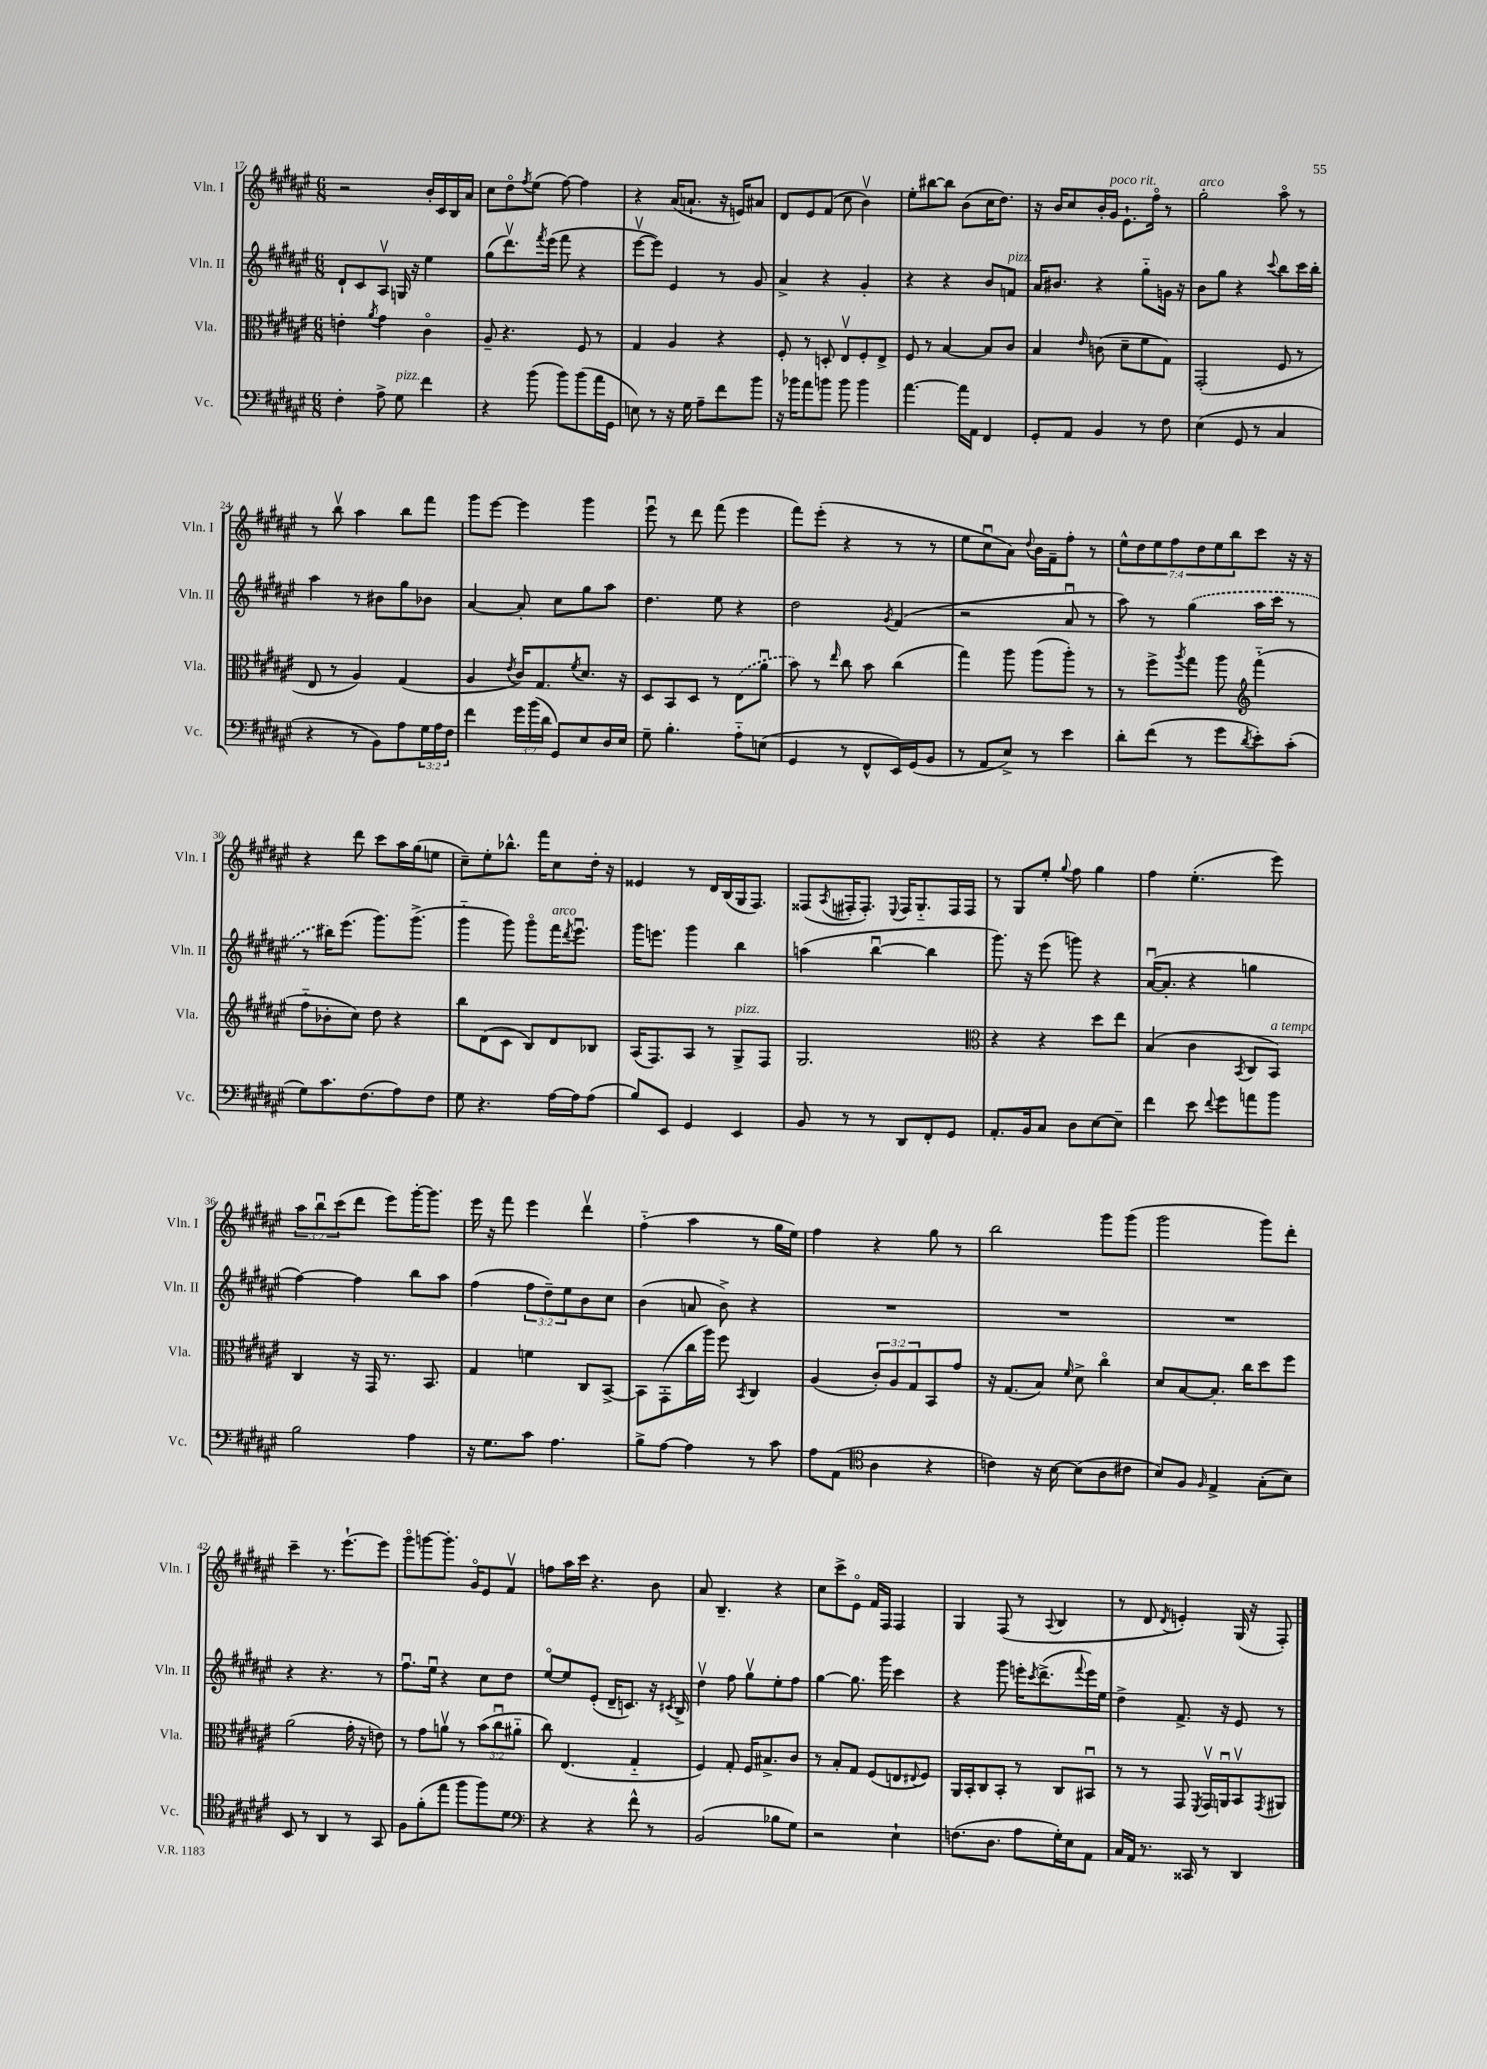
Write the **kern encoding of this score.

**kern	**kern	**kern	**kern
*staff4	*staff3	*staff2	*staff1
*clefF4	*clefC3	*clefG2	*clefG2
*k[f#c#g#d#a#e#]	*k[f#c#g#d#a#e#]	*k[f#c#g#d#a#e#]	*k[f#c#g#d#a#e#]
*M6/8	*M6/8	*M6/8	*M6/8
4F#'	4e'	8d#`	2r
.	.	8c#	.
.	8qa#	.	.
8A#^	4g#	8A#v	.
8G#	.	16G	.
.	.	16r	.
4f#	4c#o	4ee#	16b'
.	.	.	16c#
.	.	.	16B
.	.	.	16a#
=	=	=	=
4r	8A#~	(8gg#	8cc#
.	4.r	8.ddd#v)	8dd#o
.	.	.	8qff#
(8b	.	.	(8ee#
.	.	8qfff#	.
.	.	(16eee#	.
8b)	.	8fff#	[8ff#)
(8b	8F#	4r	4ff#]
16a#	8r	.	.
16GG#	.	.	.
=	=	=	=
8E)	4G#	[8eee#v	4r
8r	.	8eee#])	.
16r	4A#	4e#	(16a#
16G#	.	.	8.a`
8A#~	.	.	.
8f#	4r	8r	16r
.	.	.	16e)
8b	.	8g#	8a#
=	=	=	=
16r	8F#'	4a#^	8d#
16b-	.	.	.
8a#	8r	.	8e#
8b	8D'	4r	(8f#
8b	8E#v	.	8cc#
4b	8F#'	4g#'	4bv)
.	8E#^	.	.
=	=	=	=
[4.a#	8F#	4r	8ee#'
.	8r	.	[8bb#
.	[4B	4r	8bb#]
16a#]	.	.	(8b
16AA#	.	.	.
4FF#	8B]	8b	16cc#
.	.	.	8.dd#)
.	8c#	8f	.
=	=	=	=
8GG#'	4B	16a#	16r
.	.	8.b#	16b
8AA#	.	.	8cc#
.	16qqe#	.	.
4BB	(8c	4r	16b'
.	.	.	16g#
.	8d#~	.	8.e#`
8r	8f#	8gg#'~	.
.	.	.	16ff#o
8F#	8G#)	16g	8r
.	.	16r	.
=	=	=	=
(4E#	(2GG#'	8b	2gg#'
.	.	8gg#	.
8GG#	.	4r	.
8r	.	.	.
.	.	8qqccc#	.
4C#	8F#	8bb	8aa#o
.	8r	16ccc#	8r
.	.	16bb'	.
=	=	=	=
4r	8E#	4aa#	8r
.	8r	.	8bbv
8r	4A#)	8r	4aa#
8BB)	.	8b#	.
8A#	(4G#	8gg#	8bb
24G#	.	8b-	8fff#
24A#	.	.	.
24F#	.	.	.
=	=	=	=
4f#	4A#	[4a#	8ggg#
.	.	.	[8eee#
.	8qe#	.	.
24g#	16c#)	8a#']	4eee#]
(24b	.	.	.
.	8.G#	.	.
24d#	.	.	.
8GG#)	.	8cc#	.
.	8qf#	.	.
8E#	8.d#	8gg#	4ggg#
16D#	.	8aa#	.
16E#	16r	.	.
=	=	=	=
8G#~	8D#	4.dd#	8eee#u
4.B'	8BB	.	8r
.	8D#	.	8ddd#
.	8r	8ee#	(8fff#
8A#'~	(8E#	4r	4eee#
(8E	8a#u	.	.
=	=	=	=
4GG#	8b)	2dd#	8fff#)
.	8r	.	(8eee#'
.	16qqee#	.	.
8r	8cc#	.	4r
8FF#^^	8b	.	.
.	.	8qg#	.
16EE#)	(4cc#	(4f#	8r
(16GG#	.	.	.
8BB	.	.	8r
=	=	=	=
8r	4gg#)	2r	8ee#
8AA#	.	.	8cc#u
8E#^)	8aa#	.	8a#)
.	.	.	8qqdd#
8r	(8aa#	.	16b
.	.	.	16f#~
4e#	8aa#')	8a#u	8ff#'
.	8r	8r	8r
=	=	=	=
8d#'	8r	8aa#)	14ee#^^
.	.	.	14dd#
(8f#	8ff#^	8r	.
.	.	.	14ee#
.	.	.	14ff#
.	8qaa#	.	.
8r	8gg#	(4gg#	.
.	.	.	14dd#
.	.	.	14ee#
8g#	8aa#	.	.
.	.	.	14bb
*	*clefG2	*	*
8qd#	.	.	.
8e#')	(4fff#'~	16aa#	8ccc#
.	.	16ccc#	.
(8c#'	.	8r	16r
.	.	.	16r
=	=	=	=
8G#)	8ff#'~	8r	4r
8.c#	8b-'	16bb#)	.
.	.	(8.eee#	.
.	8cc#)	.	8ddd#
(8.F#	.	.	.
.	8dd#	8.ggg#)	8ccc#
8A#)	4r	.	16aa#
.	.	(8.ggg#^	(16gg#
8F#	.	.	8ee
=	=	=	=
8G#	8bb	4ggg#'~	8cc#~)
4.r	(8d#	.	8ee#'
.	8c#	8ggg#)	8.bb-^^
.	8B)	8ggg#o	.
.	.	.	16fff#
[16A#	8d#	16fff#	8cc#
.	.	8qddd#	.
16A#]	.	8.eee#u	.
(8A#	8B-	.	16dd#'
.	.	.	16r
=	=	=	=
8B)	(16A#	16ggg#	4e##
.	8.F#)	8.eee	.
8EE#	.	.	.
4GG#	8A#	4ggg#	8r
.	8r	.	16d#
.	.	.	(16B
4EE#	8G#^	4bb	16G#
.	.	.	8.F#)
.	8F#	.	.
=	=	=	=
8BB	2.G#	(4aa	(8F##
.	.	.	8qA#
8r	.	.	16F#'
.	.	.	8.F#')
8r	.	[4bbu	.
.	.	.	8qqE#
8DD#	.	.	16F#
.	.	.	8.G#'~
8FF#'	.	4bb]	.
8GG#	.	.	16F#
.	.	.	16F#
=	=	=	=
*	*clefC3	*	*
8.AA#'	4r	8.ggg#)	8r
.	.	.	8G#
16BB	.	16r	.
8C#	4r	(8eee#	8ee#'
.	.	.	8qqgg#
8D#	.	8ggg)	8ff#
[8E#	8dd#	4r	4gg#
8E#~]	8ee#	.	.
=	=	=	=
4f#	(4B	([16a#u	4ff#
.	.	8.a#']	.
8e#	4c#	4r	(4.ee#'
8qqf#	.	.	.
8g#	.	.	.
.	8qBB	.	.
8a	8C#	4gg	.
8b	8BB)	.	8eee#)
=	=	=	=
2B	4C#	[4ff#)	12aa#
.	.	.	12bbu
.	.	.	(12ccc#
.	16r	4ff#]	8ddd#
.	16GG#	.	.
.	8.r	.	8eee#)
4A#	.	8bb	[16ggg#'
.	8.BB	.	8.ggg#]
.	.	8aa#	.
=	=	=	=
16r	4G#	(4ff#	16eee#
8.G#	.	.	16r
.	.	.	8fff#
8c#	4f	12ff#	4eee#
.	.	12dd#~)	.
4.A#	.	.	.
.	.	12ee#	.
.	8C#	8b	4ddd#v
.	[8BB^	8cc#	.
=	=	=	=
8B^	8BB]	(4b	(4ff#'~
[8A#	(8GG#'	.	.
4A#]	16cc#	8a	4aa#
.	16aa#)	.	.
.	8ff#	8b^)	.
.	8qBB	.	.
8r	4C#	4r	8r
8c#	.	.	16gg#
.	.	.	16ee#)
=	=	=	=
8A#	(4A#	2.r	4ff#
(8AA#	.	.	.
*clefC4	*	*	*
4A#	12c#')	.	4r
.	12A#	.	.
.	12G#	.	.
4r	8BB	.	8gg#
.	8g#	.	8r
=	=	=	=
4c)	16r	2.r	2bb
.	(8.G#	.	.
16r	8B)	.	.
[16B	.	.	.
.	16qqf#	.	.
(8B]	8d#^	.	.
8A#	4cc#o	.	8ggg#
8c#	.	.	(8ggg#
=	=	=	=
8B)	8d#	2.r	2ggg#
8F#	[8B	.	.
16qqF#	.	.	.
4E#^	8.B']	.	.
.	16cc#	.	.
(8G#'	8dd#	.	8ggg#)
8B)	8ff#	.	8ddd#'
=	=	=	=
8BB	(2a#	4r	4ccc#~
8r	.	.	.
4AA#	.	4.r	8.r
.	.	.	[8.eee#`
8r	16g#'	.	.
.	16r	.	.
8GG#	8e)	8r	8eee#]
=	=	=	=
8F#	8r	8.ff#u	8ggg#o
(8f#'	8g#	.	[8ggg
.	.	16ee#u	.
8ee#	8av	4r	8.ggg']
8ff#	8r	.	.
.	.	.	16g#o
8ff#)	(12b	8cc#	8e#
.	12cc#u	.	.
8d#	.	8dd#	8f#v
.	12a#'~	.	.
=	=	=	=
*clefF4	*	*	*
4r	8cc#)	[8ee#o	8ff
.	(4.E#	8ee#]	16aa#
.	.	.	16ccc#
4r	.	(8e#'	4.r
.	.	16d#~	.
.	.	8.c)	.
8f#^^	4G#'~	.	.
8r	.	16r	8b
.	.	8qc#	.
.	.	16B^	.
=	=	=	=
(2BB	4F#)	4dd#v	8a#
.	.	.	4.B~
.	8G#'	8ff#	.
.	16F#	8gg#v	.
.	8.B#^	.	.
8B-	.	8ee#'	4r
8G#)	8c#	8ff#	.
=	=	=	=
2r	8r	[4gg#	8cc#
.	8B'	.	8ccc#^
.	8G#	8.gg#]	8e#o
.	(8F#	.	16f#
.	.	16ggg#	16F#
4E#`	8E	4ccc#	4F#
.	8qqE#	.	.
.	8F#)	.	.
=	=	=	=
(8.F	16AA#	4r	4G#
.	16BB'	.	.
.	8C#	.	.
8.D#	.	.	.
.	8BB'	8ggg#	(8F#
8A#	8r	16eee'	8r
.	.	8qccc#	.
.	.	(8.ddd#^	.
.	.	.	8qqA#
16G#')	8C#	.	4B
16E#	.	.	.
.	.	8qqfff#	.
8AA#	8BB#u	16eee)	.
.	.	16ee#	.
=	=	=	=
16C#	8r	4dd#^	8r
16AA#	.	.	.
8.r	8r	.	8d#
.	.	.	8qd#
.	8GG#	8.f#^	4e')
16CC##	.	.	.
.	8qFF#	.	.
8r	16GG#v	.	.
.	16AAu	16r	.
4DD#	8BBv	8e#	(16G#
.	.	.	16r
.	8qGG#	.	.
.	8AA#	8r	8F#')
==	==	==	==
*-	*-	*-	*-
